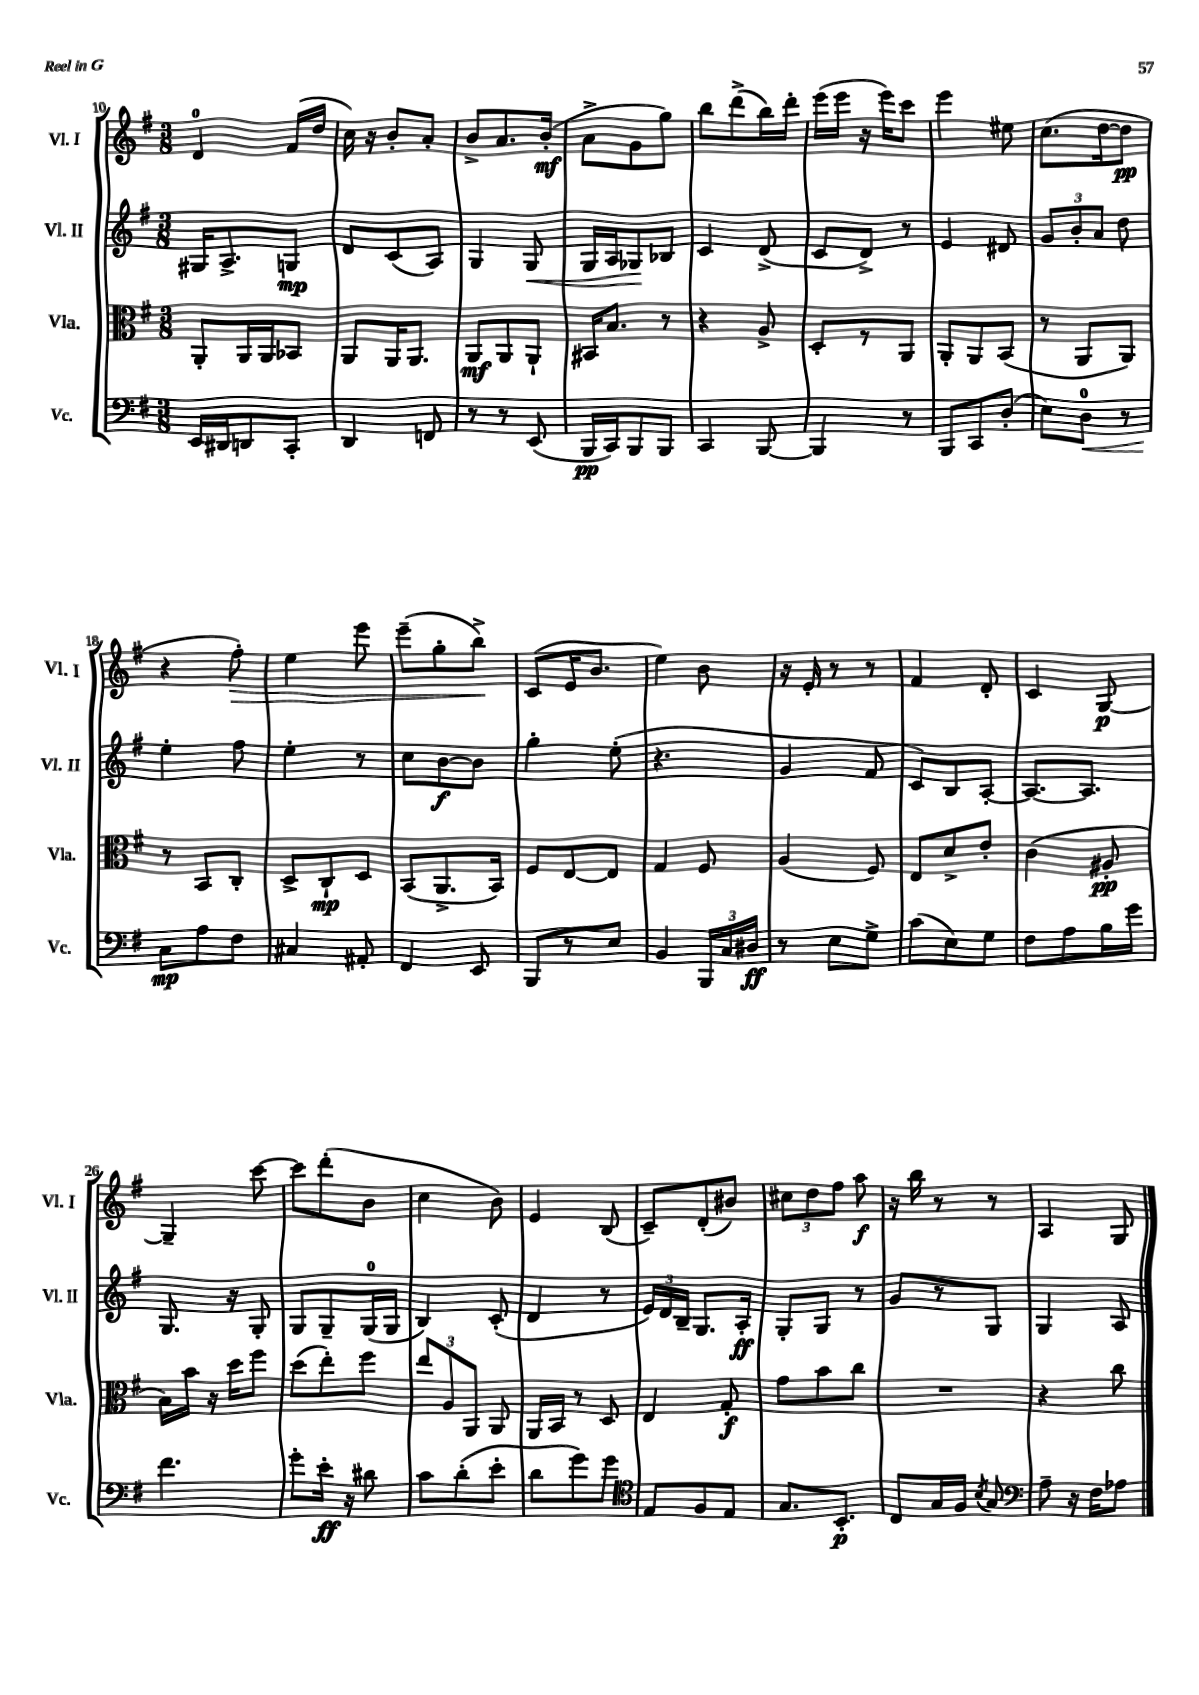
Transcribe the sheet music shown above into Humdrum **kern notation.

**kern	**dynam	**kern	**dynam	**kern	**dynam	**kern	**dynam
*part4	*part4	*part3	*part3	*part2	*part2	*part1	*part1
*staff4	*staff4	*staff3	*staff3	*staff2	*staff2	*staff1	*staff1
*I"Vc.	*	*I"Vla.	*	*I"Vl. II	*	*I"Vl. I	*
*I'Vc.	*	*I'Vla.	*	*I'Vl. II	*	*I'Vl. I	*
*clefF4	*	*clefC3	*	*clefG2	*	*clefG2	*
*k[f#]	*	*k[f#]	*	*k[f#]	*	*k[f#]	*
*M3/8	*	*M3/8	*	*M3/8	*	*M3/8	*
=10	=10	=10	=10	=10	=10	=10	=10
16EE/LL	.	8AA'/L	.	16G#X/KL	.	4d/	.
16DD#X/J	.	.	.	8.A^/	.	.	.
8DDn/	.	16AA/L	.	.	.	.	.
.	.	16AA/J	.	.	.	.	.
8CC'/J	.	8BB-X/J	.	8Gn/J	mp	(16f#/LL	.
.	.	.	.	.	.	16dd/JJ	.
=11	=11	=11	=11	=11	=11	=11	=11
4DD/	.	8AA/L	.	8d/L	.	16cc\)	.
.	.	.	.	.	.	16r	.
.	.	16AA/K	.	(8c/	.	8b'/L	.
.	.	8.AA/J	.	.	.	.	.
8FFn/	.	.	.	8A/J)	.	8a'/J	.
=12	=12	=12	=12	=12	=12	=12	=12
8r	.	8AA/L	mf	4G/	.	8b^/L	.
8r	.	8AA/	.	.	.	8.a/	.
!	!	!	!	!	!LO:HP:b	!	!
(8EE/	.	8AA`/J	.	8G/	<	.	.
.	.	.	.	.	.	(16b'/Jk	mf
=13	=13	=13	=13	=13	=13	=13	=13
16BBB/LL	pp	16BB#X/KL	.	16G/LL	.	8a^\L	.
16CC/J)	.	8.B/J	.	16A/J	.	.	.
8BBB/	.	.	.	8G-X/	.	8g\	.
8BBB/J	.	8r	.	8B-X/J	[	8gg\J)	.
=14	=14	=14	=14	=14	=14	=14	=14
4CC/	.	4r	.	4c/	.	8bb\L	.
.	.	.	.	.	.	(8ddd^\	.
[8BBB/	.	8A^/	.	(8d^/	.	16bb\L)	.
.	.	.	.	.	.	16ddd'\JJ	.
=15	=15	=15	=15	=15	=15	=15	=15
4BBB/]	.	8D'/L	.	8c/L	.	(16eee\LL	.
.	.	.	.	.	.	16eee\JJ	.
.	.	8r	.	8d^/J)	.	16r	.
.	.	.	.	.	.	16eee\KL)	.
8r	.	8AA/J	.	8r	.	8ccc\J	.
=16	=16	=16	=16	=16	=16	=16	=16
8BBB/L	.	8AA'/L	.	4e/	.	4eee\	.
8CC/	.	8AA/	.	.	.	.	.
(8D'/J	.	(8BB/J	.	8d#X/	.	8ee#X\	.
=17	=17	=17	=17	=17	=17	=17	=17
8E\L)	.	8r	.	12g/L	.	(8.cc\L	.
.	.	.	.	12b'/	.	.	.
!	!LO:HP:b	!	!	!	!	!	!
8D\J	<	8AA/L	.	.	.	.	.
.	.	.	.	12a/J	.	.	.
.	.	.	.	.	.	[16dd\k	.
8r	.	8AA/J)	.	8dd\	.	8dd\J]	pp
!!LO:LB:g=z
=18	=18	=18	=18	=18	=18	=18	=18
8C\L	mp	8r	.	4ee'\	.	4r	.
8A\	[	8BB/L	.	.	.	.	.
!	!	!	!	!	!	!	!LO:HP:b
8F#\J	.	8C'/J	.	8ff#\	.	8ff#'\)	>
=19	=19	=19	=19	=19	=19	=19	=19
4C#X/	.	8D^/L	.	4ee'\	.	4ee\	.
.	.	8C`/	mp	.	.	.	.
8AA#X'/	.	8D/J	.	8r	.	8eee\	.
=20	=20	=20	=20	=20	=20	=20	=20
4FF#/	.	(8BB/L	.	8cc\L	.	(8eee~\L	.
.	.	8.AA^/	.	[8b\	f	8gg'\	.
8EE/	.	.	.	8b\J]	.	8bb^\J)	.
.	.	16BB/Jk)	.	.	.	.	.
.	.	.	.	.	.	.	]
=21	=21	=21	=21	=21	=21	=21	=21
8BBB/L	.	8F#/L	.	4gg'\	.	(8c/L	.
8r	.	[8E/	.	.	.	16e/K	.
.	.	.	.	.	.	8.b/J	.
8E/J	.	8E/J]	.	(8ee'\	.	.	.
=22	=22	=22	=22	=22	=22	=22	=22
4BB/	.	4G/	.	4.r	.	4ee\)	.
24BBB/LL	.	8F#/	.	.	.	8b\	.
24C/	.	.	.	.	.	.	.
24D#X/JJ	ff	.	.	.	.	.	.
=23	=23	=23	=23	=23	=23	=23	=23
8r	.	(4A/	.	4g/	.	16r	.
.	.	.	.	.	.	16e'/	.
8E\L	.	.	.	.	.	8r	.
8G^\J	.	8F#/)	.	8f#/	.	8r	.
=24	=24	=24	=24	=24	=24	=24	=24
(8c\L	.	8E/L	.	8c/L)	.	4f#/	.
8E\)	.	8d^/	.	8B/	.	.	.
8G\J	.	8e'/J	.	[8A'/J	.	8d'/	.
=25	=25	=25	=25	=25	=25	=25	=25
8F#\L	.	(4c\	.	8.A/L_	.	4c/	.
8A\	.	.	.	.	.	.	.
.	.	.	.	8.A/J]	.	.	.
16B\L	.	8A#X'/	pp	.	.	[8G/	p
16g\JJ	.	.	.	.	.	.	.
!!LO:LB:g=z
=26	=26	=26	=26	=26	=26	=26	=26
4.f#\	.	16B\LL)	.	8.G/	.	4G~/]	.
.	.	16b\JJ	.	.	.	.	.
.	.	16r	.	.	.	.	.
.	.	16dd\KL	.	16r	.	.	.
.	.	8ff#\J	.	8G'/	.	[8ccc\	.
=27	=27	=27	=27	=27	=27	=27	=27
8g'\L	.	(8dd\L	.	8G/L	.	8ccc\L]	.
16e'\Jk	ff	8ee'\)	.	8G~/	.	(8ddd'\	.
16r	.	.	.	.	.	.	.
8d#X\	.	8ff#\J	.	(16G/L	.	8b\J	.
.	.	.	.	16G/JJ	.	.	.
=28	=28	=28	=28	=28	=28	=28	=28
8c\L	.	12ee/L	.	4B/)	.	4cc\	.
.	.	12A/	.	.	.	.	.
(8d'\	.	.	.	.	.	.	.
.	.	12AA/J	.	.	.	.	.
8e'\J	.	8AA/	.	(8c'/	.	8b\)	.
=29	=29	=29	=29	=29	=29	=29	=29
8d\L	.	16AA/LL	.	4d/	.	4e/	.
.	.	16BB/JJ	.	.	.	.	.
8g\)	.	8r	.	.	.	.	.
8g\J	.	8D/	.	8r	.	(8B/	.
=30	=30	=30	=30	=30	=30	=30	=30
*clefC4	*	*	*	*	*	*	*
8E/L	.	4E/	.	24e/LL)	.	8c~/L)	.
.	.	.	.	24d/	.	.	.
.	.	.	.	24B~/JJ	.	.	.
8F#/	.	.	.	8.G/L	.	(8d'/	.
8E/J	.	8G'/	f	.	.	8b#X/J)	.
.	.	.	.	16A'/Jk	ff	.	.
=31	=31	=31	=31	=31	=31	=31	=31
8.G/L	.	8g\L	.	8G'/L	.	12cc#X\L	.
.	.	.	.	.	.	12dd\	.
.	.	8b\	.	8G/J	.	.	.
.	.	.	.	.	.	12ff#\J	.
8.BB'/J	p	.	.	.	.	.	.
.	.	8cc\J	.	8r	.	8aa\	f
=32	=32	=32	=32	=32	=32	=32	=32
8C/L	.	4.r	.	8g/L	.	16r	.
.	.	.	.	.	.	16bb\	.
16G/L	.	.	.	8r	.	8r	.
16F#/JJ	.	.	.	.	.	.	.
8qB/	.	.	.	.	.	.	.
8G/	.	.	.	8G/J	.	8r	.
=33	=33	=33	=33	=33	=33	=33	=33
*clefF4	*	*	*	*	*	*	*
8A~\	.	4r	.	4G/	.	4A/	.
16r	.	.	.	.	.	.	.
16F#\KL	.	.	.	.	.	.	.
8A-X\J	.	8cc\	.	8A/	.	8G/	.
==	==	==	==	==	==	==	==
*-	*-	*-	*-	*-	*-	*-	*-
